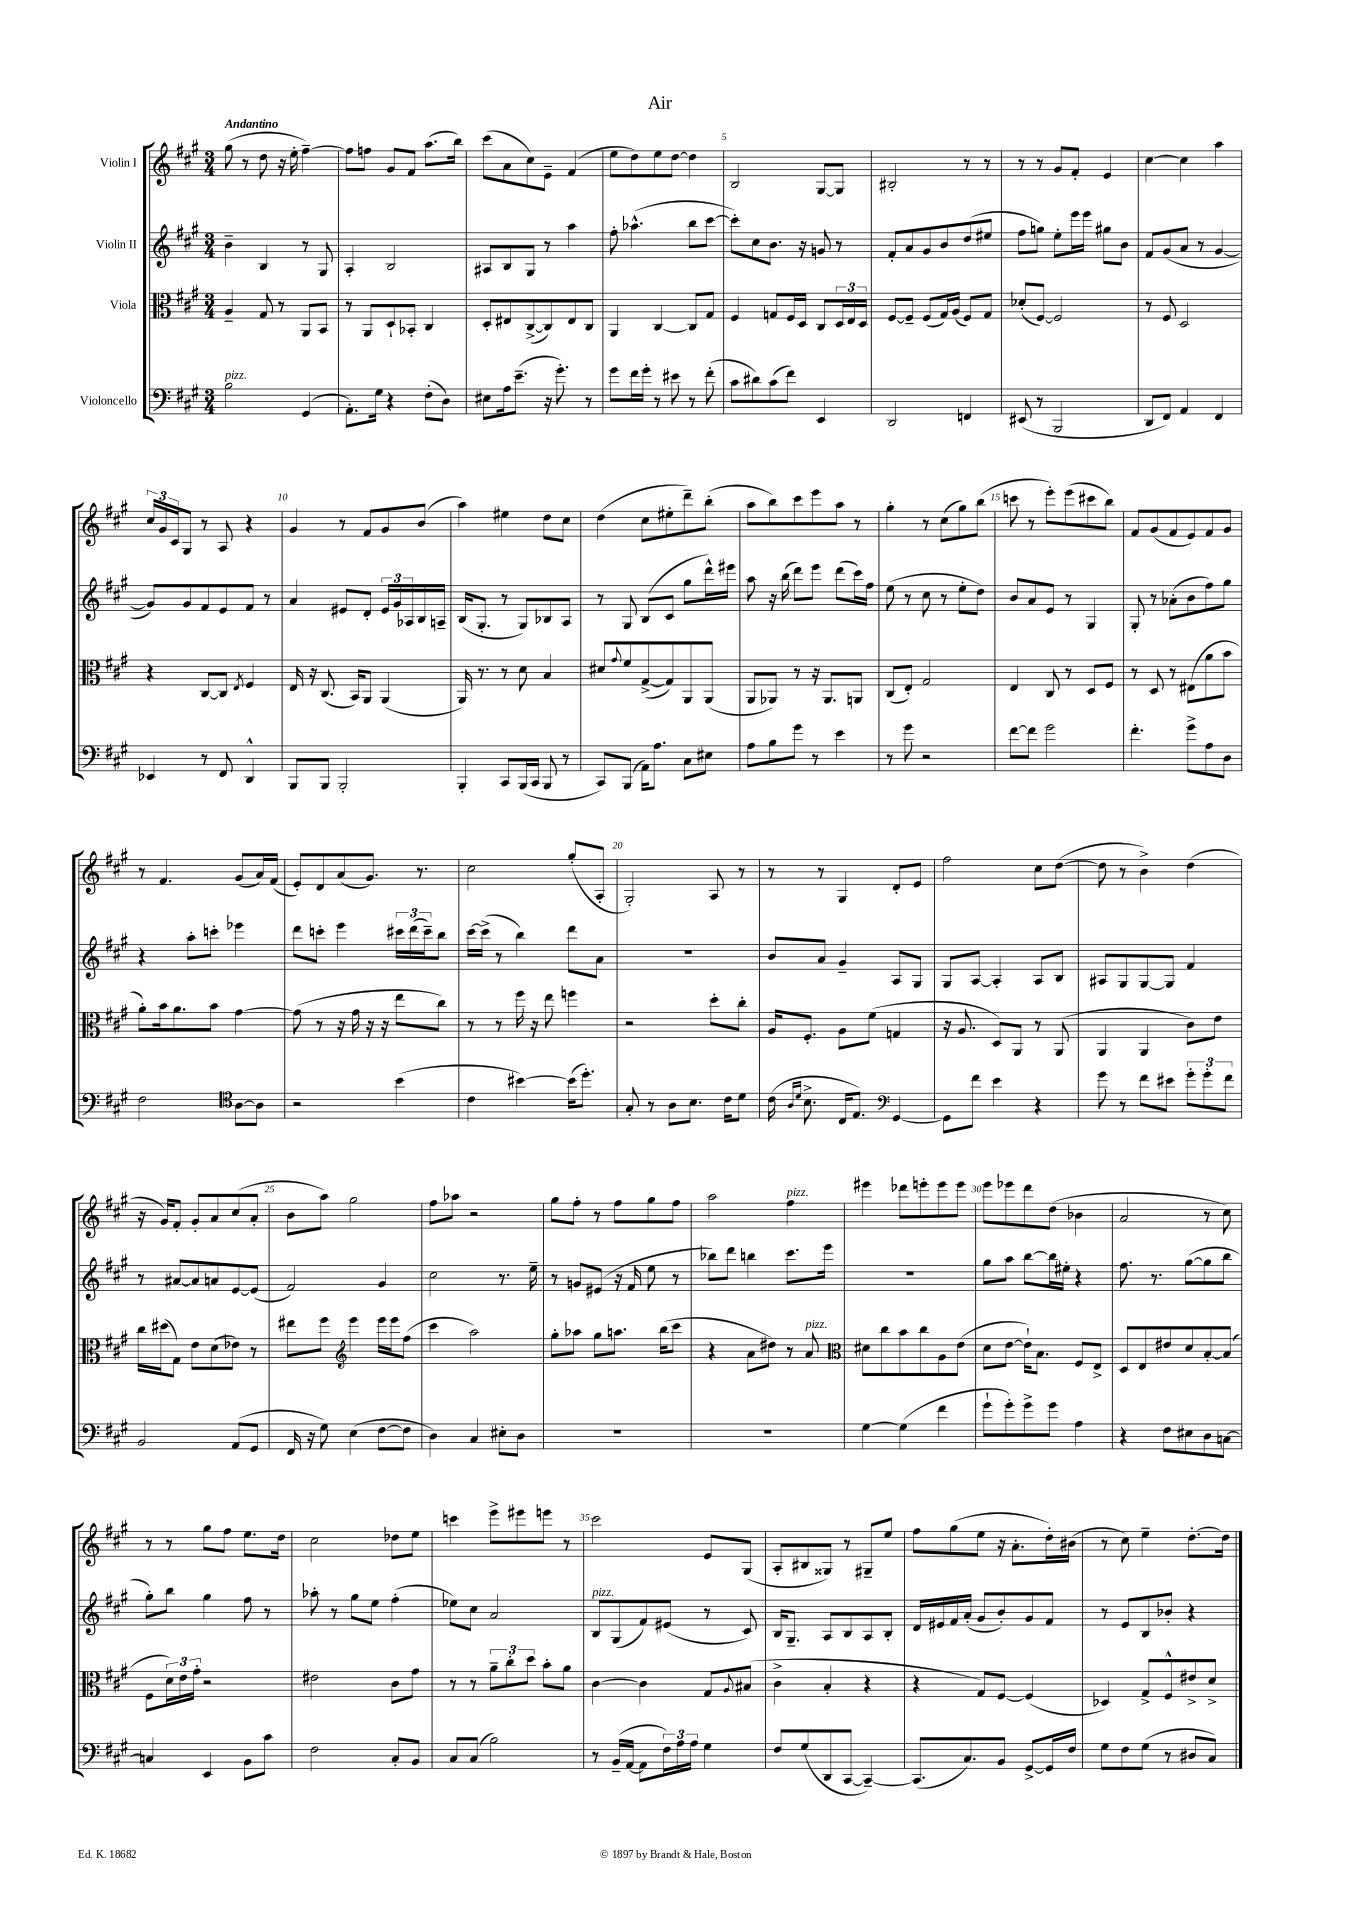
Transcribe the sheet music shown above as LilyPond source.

\header { title = "Air" }
<<
\new StaffGroup <<
\new Staff = "s0" \with { instrumentName = "Violin I" } {
    \clef treble \key a \major \numericTimeSignature \time 3/4 \tempo "Andantino"
    gis''8( r8 d''8 r16 e''16-. fis''4~--) |
    fis''8 f''8 gis'8 fis'8 a''8.( b''16) |
    cis'''8( a'8 cis''8) e'8-- fis'4( |
    e''8 d''8) e''8 d''8~ d''4 |
    b2 gis8~ gis8 |
    bis2-. r8 r8 |
    r8 r8 gis'8 fis'8-. e'4 |
    cis''4~ cis''4 a''4 |
    \tuplet 3/2 { cis''16 gis'16 cis'16 } gis8 r8 a8 r4 |
    gis'4 r8 fis'8 gis'8 b'8( |
    a''4) eis''4 d''8 cis''8 |
    d''4( cis''8 eis''8-. d'''8--) b''8-.( |
    a''8 b''8) cis'''8 e'''8 a''8 r8 |
    gis''4-. r8 cis''8( gis''8) b''8( |
    c'''8 r8 e'''8-.) e'''8( cis'''8 b''8) |
    fis'8 gis'8( fis'8 e'8) fis'8 gis'8 |
    r8 fis'4. gis'8( a'16) fis'16( |
    e'8-.) d'8 a'8( gis'8.) r8. |
    cis''2 gis''8-.( a8-. |
    gis2-.) a8 r8 |
    r8 r8 gis4 d'8-. e'8 |
    fis''2 cis''8 d''8~( |
    d''8 r8 b'4->) d''4( |
    r16 gis'16) fis'8-. gis'8-. a'8 cis''8( a'8-. |
    b'8 a''8) gis''2 |
    fis''8 aes''8 r2 |
    gis''8 fis''8-. r8 fis''8 gis''8 fis''8 |
    a''2 fis''4^\markup { \italic "pizz." } |
    eis'''4 des'''8 e'''8-. e'''8 e'''8 |
    e'''8 ees'''8 d'''8 d''8( bes'4 |
    a'2 r8 cis''8) |
    r8 r8 gis''8 fis''8 e''8. d''16 |
    cis''2 des''8 e''8 |
    c'''4 e'''8-> eis'''8 e'''8 r8 |
    cis'''2 e'8 gis8( |
    a8-. bis8 gisis8) r8 gis8-- e''8 |
    fis''8 gis''8( e''8 r16 a'8.-. d''16-.) bis'16( |
    r8 cis''8) e''4-- d''8.~-. d''16 \bar "|." |
}
\new Staff = "s1" \with { instrumentName = "Violin II" } {
    \clef treble \key a \major \numericTimeSignature \time 3/4
    b'4-- b4 r8 gis8 |
    a4-. b2 |
    ais8 b8 gis8 r8 a''4 |
    fis''8-. aes''4.-^( b''8 cis'''8~ |
    cis'''8-.) cis''8 b'8. r16 g'8 r8 |
    fis'8-. a'8 gis'8 b'8 d''8( eis''8 |
    fis''8 g''8) e''8-. e'''16 e'''16 gis''8 b'8 |
    fis'8 gis'8( a'8 r8 gis'4~ |
    gis'8) gis'8 fis'8 e'8 fis'8 r8 |
    a'4 eis'8 d'8-. \tuplet 3/2 { eis'16 gis'16 aes16 } b16 a16-- |
    b16( gis8.-. r8 gis8) bes8 a8 |
    r8 gis8 b8( cis'8 gis''8 d'''16-^) eis'''16 |
    a''8 r16 b''16( d'''8) e'''8 d'''8( cis'''16) fis''16 |
    e''8( r8 cis''8 r8 e''8-. d''8) |
    b'8 a'8 e'8 r8 gis4 |
    gis8-. r8 aes'8-.( b'8 fis''8) gis''8 |
    r4 a''8-. c'''8-. ees'''4 |
    d'''8 c'''8-. e'''4 \tuplet 3/2 { cis'''16 d'''16( cis'''16--) } b''8 |
    cis'''16~ cis'''16->( r8 b''4) d'''8 a'8 |
    R2. |
    b'8 a'8 gis'4-- a8 gis8 |
    gis8 a8~ a4-. a8 b8 |
    ais8 gis8 gis8~ gis8 fis'4 |
    r8 ais'8~ ais'8 a'8 e'8~ e'8( |
    fis'2) gis'4 |
    cis''2 r8. e''16-- |
    r8 g'8 eis'8( r16 fis'16 e''8 r8 |
    bes''8) d'''8 b''4 cis'''8. e'''16 |
    R2. |
    gis''8 a''8 b''8~ b''16 eis''16-. r4 |
    fis''8. r8. gis''8~( gis''8 b''8 |
    gis''8-.) b''8 gis''4 fis''8 r8 |
    aes''8-. r8 gis''8 e''8 fis''4-.( |
    ees''8) cis''8 a'2 |
    b8^\markup { \italic "pizz." } gis8( fis'8) eis'8( r8 cis'8) |
    b16 gis8.-- a8 b8 a8 b8-. |
    d'16 eis'16 fis'16 a'16-.( gis'8 b'8-.) gis'8 fis'8 |
    r8 e'8 b8 bes'8-. r4 \bar "|." |
}
\new Staff = "s2" \with { instrumentName = "Viola" } {
    \clef alto \key a \major \numericTimeSignature \time 3/4
    a4-- gis8 r8 a,8 b,8 |
    r8 a,8 d8-! bes,8-. cis4 |
    d8-. eis8 cis8~->( cis8) eis8 cis8 |
    a,4 cis4~ cis8 gis8 |
    fis4 g8 fis16 d16 cis8 \tuplet 3/2 { d16 e16 d16 } |
    fis8~ fis8-- fis8( gis16) a16( fis8) gis8 |
    des'8-.( fis8~) fis2 |
    r8 fis8 d2 |
    r4 cis8~ cis8 \acciaccatura { e8 } fis4 |
    e16 r16 cis8.( b,16) a,8 a,4( |
    a,16) r8. r8 d'8 b4 |
    dis'8 \appoggiatura { gis'8 } fis'8 gis8~->( gis8) a,8 a,8( |
    a,8 aes,8) r8 r16 aes,8. a,8 |
    cis8( e8-.) gis2 |
    e4 cis8 r8 d8 fis8 |
    r8 d8 r8 eis8( a'8 b'8 |
    a'8-.) b'16 a'8. b'8 gis'4~ |
    gis'8( r8 r16 gis'16 r16 r16 e''8 cis''8) |
    r8 r8 fis''16 r16 e''8 f''4 |
    r2 d''8-. cis''8-. |
    a16 fis8.-. a8 fis'8( g4 |
    r16 a8. d8) a,8 r8 a,8( |
    a,4 a,4 cis'8) e'8 |
    cis''16 dis''16( gis8) e'8 d'8( ees'8) r8 |
    eis''8 fis''8 \clef treble e'''4 e'''16 e'''16 fis''8( |
    cis'''4 a''2) |
    gis''8-. aes''8 gis''8 a''8. b''16( cis'''8 |
    r4 a'8 dis''8) r8 a'8^\markup { \italic "pizz." } |
    \clef alto dis'8 cis''8 b'8 cis''8 a8 e'8( |
    d'8 e'8~ e'16-!) b8. fis8 e8-> |
    d8 e8 eis'8 d'8 b8~-. b8( |
    fis8 \tuplet 3/2 { d'16) e'16 gis'16-. } r2 |
    eis'2 cis'8 gis'8 |
    r8 r8 \tuplet 3/2 { a'8-- cis''8-. d''8 } b'8-. a'8 |
    cis'4~ cis'4 gis8 \appoggiatura { a8 } bis8( |
    cis'4-> b4-. r4 |
    r4 gis8) fis8~ fis4( |
    des4) gis8-> fis8-^ eis'8-> d'8-> \bar "|." |
}
\new Staff = "s3" \with { instrumentName = "Violoncello" } {
    \clef bass \key a \major \numericTimeSignature \time 3/4
    b2^\markup { \italic "pizz." } gis,4( |
    a,8.-.) gis16 r4 fis8-.( d8) |
    eis8 a16 e'8.--( r16 gis'8.-.) r8 |
    gis'8 fis'16 gis'16-. r8 eis'8 r8 fis'8-.( |
    cis'8 dis'8) cis'8( fis'8) e,4 |
    d,2 f,4 |
    eis,8( r8 b,,2 |
    d,8 fis,8) a,4 fis,4 |
    ees,4 r8 fis,8 d,4-^ |
    b,,8 b,,8 b,,2-. |
    b,,4-. cis,8 b,,16( cis,16 b,,8 r8 |
    cis,8) b,,8( a,16) a8. cis8 eis8 |
    a8 b8 gis'8 r8 e'4 |
    r8 gis'8 r2 |
    fis'8~ fis'8 gis'2 |
    fis'4.-. gis'8-> a8 d8 |
    fis2 \clef tenor a8~ a8 |
    r2 b'4( |
    cis'4 bis'4~) bis'16( d''8.-.) |
    gis8-. r8 a8 b8. cis'16 d'8 |
    cis'16( \grace { a16 d'16 } b8.-> cis16 e8.) \clef bass gis,4~ |
    gis,8 fis'8 e'4 r4 |
    gis'8 r8 fis'8 eis'8 \tuplet 3/2 { gis'8-. gis'8-. fis'8 } |
    b,2 a,8( gis,8 |
    fis,16 r16 gis8) e4( fis8~ fis8 |
    d4) cis4 eis8-. d8 |
    R2. |
    R2. |
    gis4~ gis4( fis'4 |
    gis'8-! gis'8-.) gis'8-> gis'8 a4 |
    r4 fis8 eis8 d8 c8~ |
    c4 e,4 b,8 cis'8 |
    fis2 cis8-. b,8 |
    cis8 cis8( b2) |
    r8 b,16--( a,16~ a,8 \tuplet 3/2 { fis16) a16 a16 } gis4 |
    fis8 gis8( d,8 cis,8~ cis,4~--) |
    cis,8.( cis8.) b,8 gis,8~-> gis,16 fis16 |
    gis8 fis8 gis8( r8 dis8 cis8) \bar "|." |
}
>>
>>
\layout { \context { \Score \override BarNumber.break-visibility = ##(#f #t #t) barNumberVisibility = #(every-nth-bar-number-visible 5) } }
